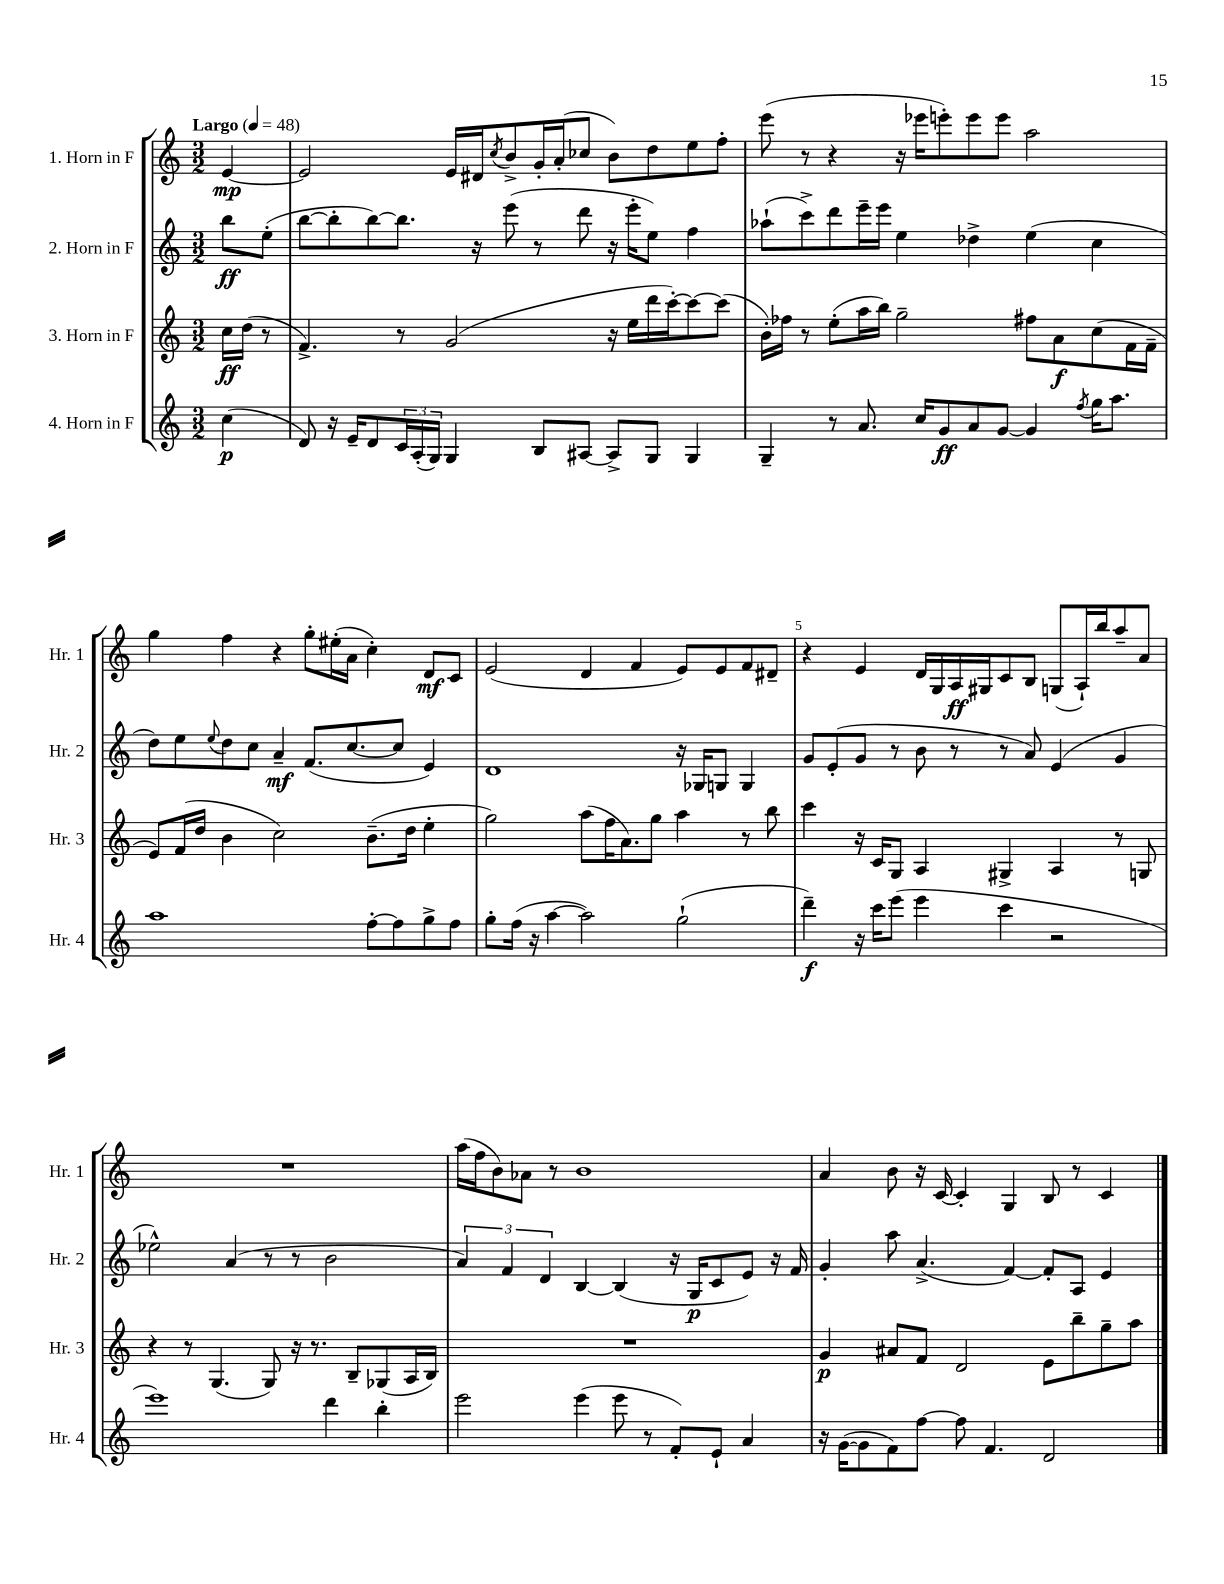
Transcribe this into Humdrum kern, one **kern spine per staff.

**kern	**kern	**kern	**kern
*staff4	*staff3	*staff2	*staff1
*clefG2	*clefG2	*clefG2	*clefG2
*k[]	*k[]	*k[]	*k[]
*M3/2	*M3/2	*M3/2	*M3/2
*MM48	*MM48	*MM48	*MM48
(4cc	16cc	8bb	[4e
.	(16dd	.	.
.	8r	(8ee'	.
=	=	=	=
8d)	4.f^)	[8bb	2e]
16r	.	8bb']	.
16e~	.	.	.
8d	.	[8bb)	.
24c	8r	8.bb]	.
(24A'	.	.	.
24G)	.	.	.
4G	(2g	.	16e
.	.	16r	16d#
.	.	.	8qcc
.	.	(8eee	8b^
8B	.	8r	16g'
.	.	.	(16a'
[8A#	.	8ddd	8cc-
8A#^]	16r	16r	8b)
.	16ee	16eee'	.
8G	16ddd	8ee)	8dd
.	[16ccc')	.	.
4G	8ccc_	4ff	8ee
.	(8ccc]	.	8ff'
=	=	=	=
4G~	16b')	(8aa-`	(8eee
.	16ff-	.	.
.	8r	8ccc^)	8r
8r	(8ee'	8ddd	4r
8.a	16aa	16eee~	.
.	16bb)	16eee	.
.	2gg~	4ee	16r
16cc	.	.	16eee-
8g	.	.	8eee')
8a	.	4dd-^	8eee
[8g	.	.	8eee
4g]	8ff#	(4ee	2aa
.	8a	.	.
8qff	.	.	.
16gg	(8cc	4cc	.
8.aa	.	.	.
.	16f	.	.
.	16f~	.	.
=	=	=	=
1aa	8e)	8dd)	4gg
.	(16f	8ee	.
.	16dd	.	.
.	.	8qqee	.
.	4b	8dd	4ff
.	.	8cc	.
.	2cc)	4a~	4r
.	.	(8.f	8gg'
.	.	.	(16ee#'
.	.	[8.cc	16a
[8ff'	(8.b~	.	4cc')
8ff]	.	8cc]	.
.	16dd	.	.
8gg^	4ee'	4e)	8d
8ff	.	.	8c
=	=	=	=
8gg'	2gg)	1d	(2e
(16ff	.	.	.
16r	.	.	.
[4aa	.	.	.
2aa])	(8aa	.	4d
.	16ff	.	.
.	8.a)	.	.
.	.	.	4f
.	8gg	.	.
(2gg`	4aa	16r	8e)
.	.	16G-	.
.	.	8G	8e
.	8r	4G	8f
.	8bb	.	8d#~
=	=	=	=
4ddd~)	4ccc	8g	4r
.	.	(8e'	.
16r	16r	8g	4e
16ccc	16c	.	.
(8eee	8G	8r	.
4eee	4A	8b	16d
.	.	.	16G
.	.	8r	16A
.	.	.	16G#
4ccc	4G#^	8r	8c
.	.	8a)	8B
2r	4A	(4e	(8G
.	.	.	16A`)
.	.	.	16bb
.	8r	4g	8aa~
.	8G	.	8a
=	=	=	=
1eee)	4r	2ee-^^)	1.r
.	8r	.	.
.	(4.G	.	.
.	.	(4a	.
.	8G)	8r	.
.	16r	8r	.
.	8.r	.	.
4ddd	.	2b	.
.	8B~	.	.
4bb'	(8G-	.	.
.	16A	.	.
.	16B)	.	.
=	=	=	=
2eee	1.r	6a)	(16aa
.	.	.	16ff
.	.	.	8b)
.	.	6f	.
.	.	.	8a-
.	.	6d	.
.	.	.	8r
(4eee	.	[4B	1b
8eee	.	(4B]	.
8r	.	.	.
8f')	.	16r	.
.	.	16G	.
8e`	.	8c	.
4a	.	8e)	.
.	.	16r	.
.	.	16f	.
=	=	=	=
16r	4g	4g'	4a
([16g	.	.	.
8g]	.	.	.
8f)	8a#	8aa	8b
[8ff	8f	(4.a^	16r
.	.	.	[16c
8ff]	2d	.	4c']
4.f	.	.	.
.	.	[4f)	4G
2d	8e	8f']	8B
.	8bb~	8A	8r
.	8gg~	4e	4c
.	8aa	.	.
==	==	==	==
*-	*-	*-	*-
